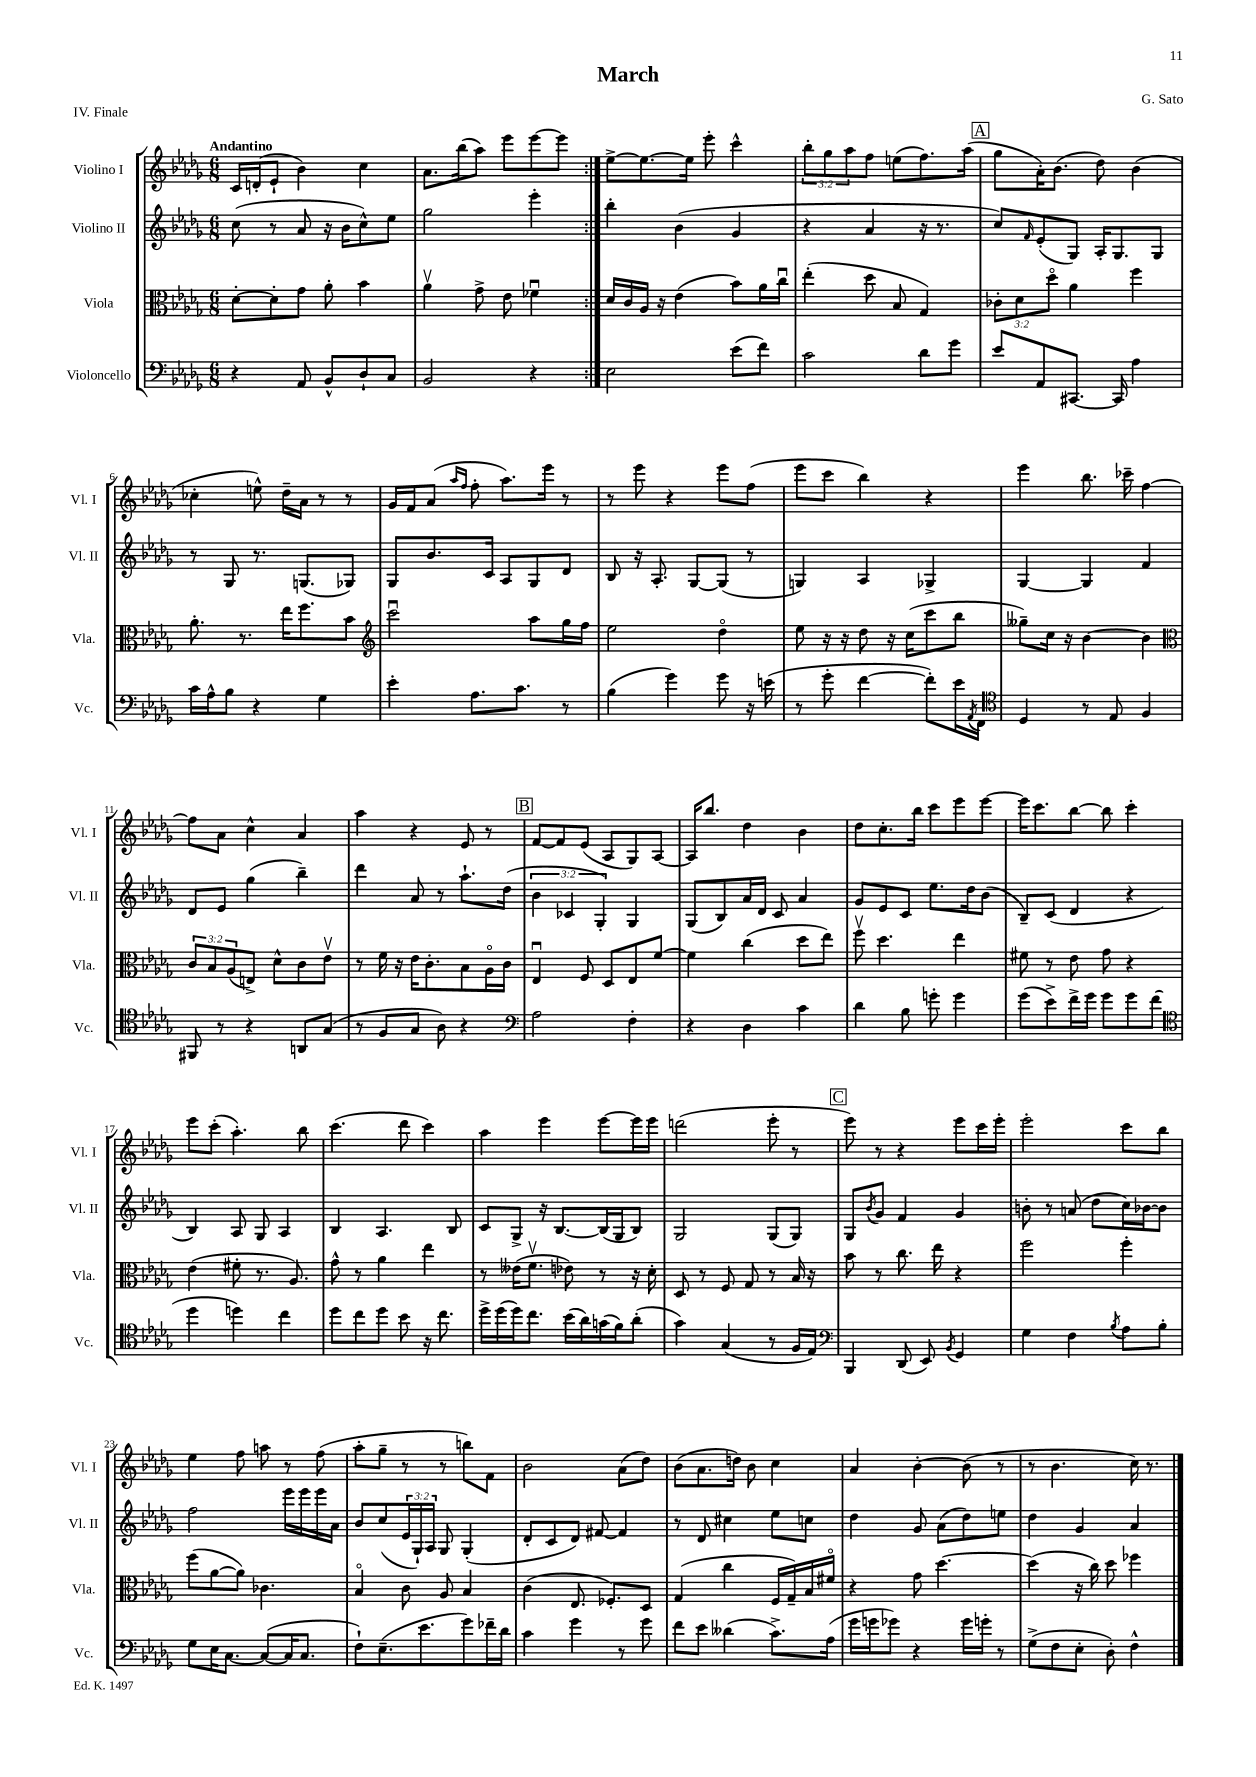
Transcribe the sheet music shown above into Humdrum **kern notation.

**kern	**kern	**kern	**kern
*staff4	*staff3	*staff2	*staff1
*clefF4	*clefC3	*clefG2	*clefG2
*k[b-e-a-d-g-]	*k[b-e-a-d-g-]	*k[b-e-a-d-g-]	*k[b-e-a-d-g-]
*M6/8	*M6/8	*M6/8	*M6/8
4r	[8d-'\L	(8cc\	16c/LL
.	.	.	(16d'/J
.	8d-'\]	8r	8e-`/J
8AA-/	8g-\J	8a-/	4b-\)
8BB-^^/L	8a-'\	16r	.
.	.	16b-\LK	.
8D-`/	4b-\	8cc^^\)	4cc\
8C/J	.	8ee-\J	.
=	=	=	=
2BB-/	4a-v\	2gg-\	8.a-\L
.	.	.	(16bb-\k
.	8g-^\	.	8aa-\J)
.	8e-\	.	8eee-\L
4r	4f-u\	4eee-'\	[8eee-\
.	.	.	8eee-\]J
=:|!	=:|!	=:|!	=:|!
2E-\	16d-/LL	4bb-'\	[8ee-^\L
.	16c/	.	.
.	16A-/JJ	.	8.ee-\_
.	16r	.	.
.	(4e-\	(4b-\	.
.	.	.	16ee-\]Jk
.	.	.	8eee-'\
(8e-\L	8b-\L)	4g-/	4ccc^^\
8f\J)	16a-\L	.	.
.	16ccu\JJ	.	.
=	=	=	=
2c\	(4ee-'\	4r	12bb-'\L
.	.	.	12gg-\
.	.	.	12aa-\
.	8dd-\	4a-/	8ff\J
.	8B-/	.	(8ee\L
8d-\L	4G-/)	16r	8.ff\)
.	.	8.r	.
8g-\J	.	.	.
.	.	.	(16aa-\Jk
=	=	=	=
8e-/L	12c-'\L	8cc/L)	8gg-\L
.	12d-\	.	.
.	.	16qqf/	.
8AA-/	.	(8e-'/	16a-'\K)
.	12dd-o\J	.	.
.	.	.	(8.b-\J
[8.CC#/J	4a-\	8G-/J)	.
.	.	16A-'/LK	8dd-\)
16CC#/]	.	8.G-/	.
4A-\	4ff\	.	(4b-\
.	.	8G-/J	.
=	=	=	=
16c\LL	8.a-'\	8r	4cc-'\
16A-^^\J	.	.	.
8B-\J	.	8G-/	.
.	8.r	.	.
4r	.	8.r	8ee^^\)
.	16ee-\LK	.	16dd-~\LL
.	8.ff\	(8.G/L	16a-\JJ
4G-\	.	.	8r
.	8b-\J	8G-/J)	8r
=	=	=	=
*	*clefG2	*	*
4e-'\	2cccu\	8G-/L	16g-/LL
.	.	.	16f/J
.	.	8.b-/	(8a-/J
.	.	.	16qqaa-/LL
.	.	.	16qqff/JJ
8.A-\L	.	.	8ff'\
.	.	16c/Jk	.
.	.	8A-/L	8.aa-\L)
8.c\J	.	.	.
.	8aa-\L	8G-/	.
.	.	.	16eee-\Jk
8r	16gg-\L	8d-/J	8r
.	16ff\JJ	.	.
=	=	=	=
(4B-\	2ee-\	8B-/	8r
.	.	16r	8eee-\
.	.	8.A-'/	.
4g-\)	.	.	4r
.	.	[8G-/L	.
8g-\	4dd-o\	(8G-/]J	8eee-\L
16r	.	8r	(8ff\J
(16e\	.	.	.
=	=	=	=
8r	8ee-\	4G/)	8eee-\L
8g-'\	16r	.	8ccc\J
.	16r	.	.
[4f\	8dd-\	4A-/	4bb-\)
.	16r	.	.
.	(16cc\LK	.	.
8f'\]L)	8ccc\	4G-^/	4r
16e-\L	8bb-\J	.	.
8qAA-/	.	.	.
16FF\JJ	.	.	.
=	=	=	=
*clefC4	*	*	*
4D-/	8gg--~\L)	[4G-/	4eee-\
.	16cc\Jk	.	.
.	16r	.	.
8r	[4b-\	4G-/]	8.bb-\
8E-/	.	.	.
.	.	.	16ccc-~\
4F/	4b-\]	4f/	[4ff\
=	=	=	=
*	*clefC3	*	*
8FF#/	12c/L	8d-/L	8ff\]L
.	12B-/	.	.
8r	.	8e-/J	8a-\J
.	(12A-/	.	.
4r	8E^/J)	(4gg-\	4cc^^\
.	8d-^^\L	.	.
8AA/L	8c\	4bb-~\)	4a-/
(8G-/J	8e-v\J	.	.
=	=	=	=
8r	8r	4ddd-\	4aa-\
8F/L	16f\	.	.
.	16r	.	.
8G-/J	16e-\LK	8a-/	4r
.	8.c'\	.	.
8A-\)	.	8r	.
4r	8B-\	8.aa-`\L	8e-/
.	16A-o\L	.	8r
.	16c\JJ	(16dd-\Jk	.
=	=	=	=
*clefF4	*	*	*
2A-\	4E-u/	6b-\	[8f/L
.	.	.	8f/]
.	.	6c-/	.
.	8F/	.	(8e-/J
.	.	6G-'/)	.
.	8D-/L	.	8A-/L
4F'\	8E-/	4G-/	8G-/)
.	[8f/J	.	[8A-/J
=	=	=	=
4r	4f\]	(8G-/L	16A-/]LK
.	.	.	8.bb-/J
.	.	8B-/)	.
4D-\	(4cc\	16a-/L	4dd-\
.	.	16d-/JJ	.
.	.	8c/	.
4c\	8dd-\L	4a-/	4b-\
.	8ee-\J)	.	.
=	=	=	=
4d-\	8ffv\	8g-/L	8dd-\L
.	4.dd-\	8e-/	8.cc'\
8B-\	.	8c/J	.
.	.	.	16bb-\Jk
8g'\	.	8.ee-\L	8ccc\L
4g\	4ee-\	.	8eee-\
.	.	16dd-\k	.
.	.	(8b-\J	[8eee-\J
=	=	=	=
(8g-\L	8f#\	8B-~/L)	16eee-\]LK
.	.	.	8.ccc\
8e-^\)	8r	(8c/J	.
16f^\L	8e-\	4d-/	[8bb-\J
16g-\JJ	.	.	.
8g-\L	8g-\	.	8bb-\]
8g-\	4r	4r	4ccc'\
(8f\J	.	.	.
=	=	=	=
*clefC4	*	*	*
4dd-\	(4e-\	4B-/)	8eee-\L
.	.	.	(8ccc'\J
4dd\)	8f#'\	8A-/	4.aa-'\)
.	8.r	8G-/	.
4cc\	.	4A-/	.
.	8.A-/)	.	.
.	.	.	8bb-\
=	=	=	=
8dd-\L	8g-^^\	4B-/	(4.ccc\
8cc\	8r	.	.
8dd-\J	4a-\	4.A-/	.
8b-\	.	.	8ddd-\
16r	4ee-\	.	4ccc\)
8.cc\	.	.	.
.	.	8B-/	.
=	=	=	=
16dd-^\LL	8r	8c/L	4aa-\
(16dd-\	.	.	.
16dd-\J)	(16e--\LK	8G-^/J	.
8.cc\J	8.fv\J	.	.
.	.	16r	4eee-\
.	.	[8.B-/L	.
(16b-\LL	8e-\)	.	.
16a-\)	.	.	.
(16g\	8r	(16B-/]L	[8eee-\L
16f\J)	.	16G-/J	.
(8a-'\J	16r	8B-/J)	16eee-\]L
.	16d-'\	.	16eee-\JJ
=	=	=	=
4g-\)	8D-/	2G-/	(2ddd\
.	8r	.	.
(4G-/	8F/	.	.
.	8G-/	.	.
8r	8r	(8G-/L	8eee-'\
16F/LL	16B-/	8G-/J)	8r
16E-/JJ)	16r	.	.
=	=	=	=
*clefF4	*	*	*
4BBB-/	8b-\	8G-/L	8eee-\)
.	.	8qb-/	.
.	8r	8g-/J	8r
(8DD-/	8.cc\	4f/	4r
8EE-/)	.	.	.
.	16ee-\	.	.
8qBB-/	.	.	.
4GG-/	4r	4g-/	8eee-\L
.	.	.	16ccc\L
.	.	.	16eee-'\JJ
=	=	=	=
4G-\	2ff\	8b'\	2eee-'\
.	.	8r	.
4F\	.	(8a/	.
.	.	8dd-\L	.
8qB-/	.	.	.
8A-\L	4ff'\	16cc\L)	8ccc\L
.	.	[16b-\J	.
8B-'\J	.	8b-\]J	8bb-\J
=	=	=	=
8G-\L	(8ff\L	2ff\	4ee-\
16E-\K	[8a-\	.	.
[8.C\J	.	.	.
.	8a-\]J)	.	8ff\
(8C/_L	4.c-\	.	8aa\
16C/]K	.	16eee-\LL	8r
8.C/J	.	16eee-\	.
.	.	16eee-\	(8ff\
.	.	16a-\JJ	.
=	=	=	=
8F`\L)	4B-o/	8b-/L	8aa-'\L
(8.E-~\	.	(8cc/	8gg-~\J
.	8c\	24e-/L	8r
.	.	24G-`/)	.
8.e-\	.	.	.
.	.	24A-/JJ	.
.	8A-/	8G-/	8r
8g-\)	4B-/	(4G-'/	8bb\L)
16f-~\L	.	.	8f\J
16d-\JJ	.	.	.
=	=	=	=
4c\	(4c\	8d-'/L	2b-\
.	.	8c/	.
4g-\	8.E-/	8d-/J)	.
.	.	[8f#/	.
.	8.F-'/L)	.	.
8r	.	4f#/]	(8a-\L
8g-\	8D-/J	.	8dd-\J)
=	=	=	=
8f\L	(4G-/	8r	(8b-\L
8e-\J	.	8d-/	8.a-\
(4d--\	4cc\	4cc#\	.
.	.	.	16dd\Jk)
.	.	.	8b-\
8.c^\L)	16F/LL	8ee-\L	4cc\
.	16G-~/)	.	.
.	16B-/	8cc\J	.
(16A-\Jk	16f#o/JJ	.	.
=	=	=	=
16g-\LL	4r	4dd-\	4a-/
16g\J	.	.	.
8g-\J)	.	.	.
4r	8g-\	8g-/	[4b-'\
.	[4.dd-\	(8a-\L	.
16g-\LL	.	8dd-\)	(8b-\]
16g'\JJ	.	.	.
8r	.	8ee\J	8r
=	=	=	=
(8G-^\L	(4dd-\]	4dd-\	8r
8F\	.	.	4.b-\
8E-'\J	16r	4g-/	.
.	16cc\)	.	.
8D-'\)	8dd-\	.	.
4F^^\	4ff-\	4a-/	16cc\)
.	.	.	8.r
==	==	==	==
*-	*-	*-	*-
